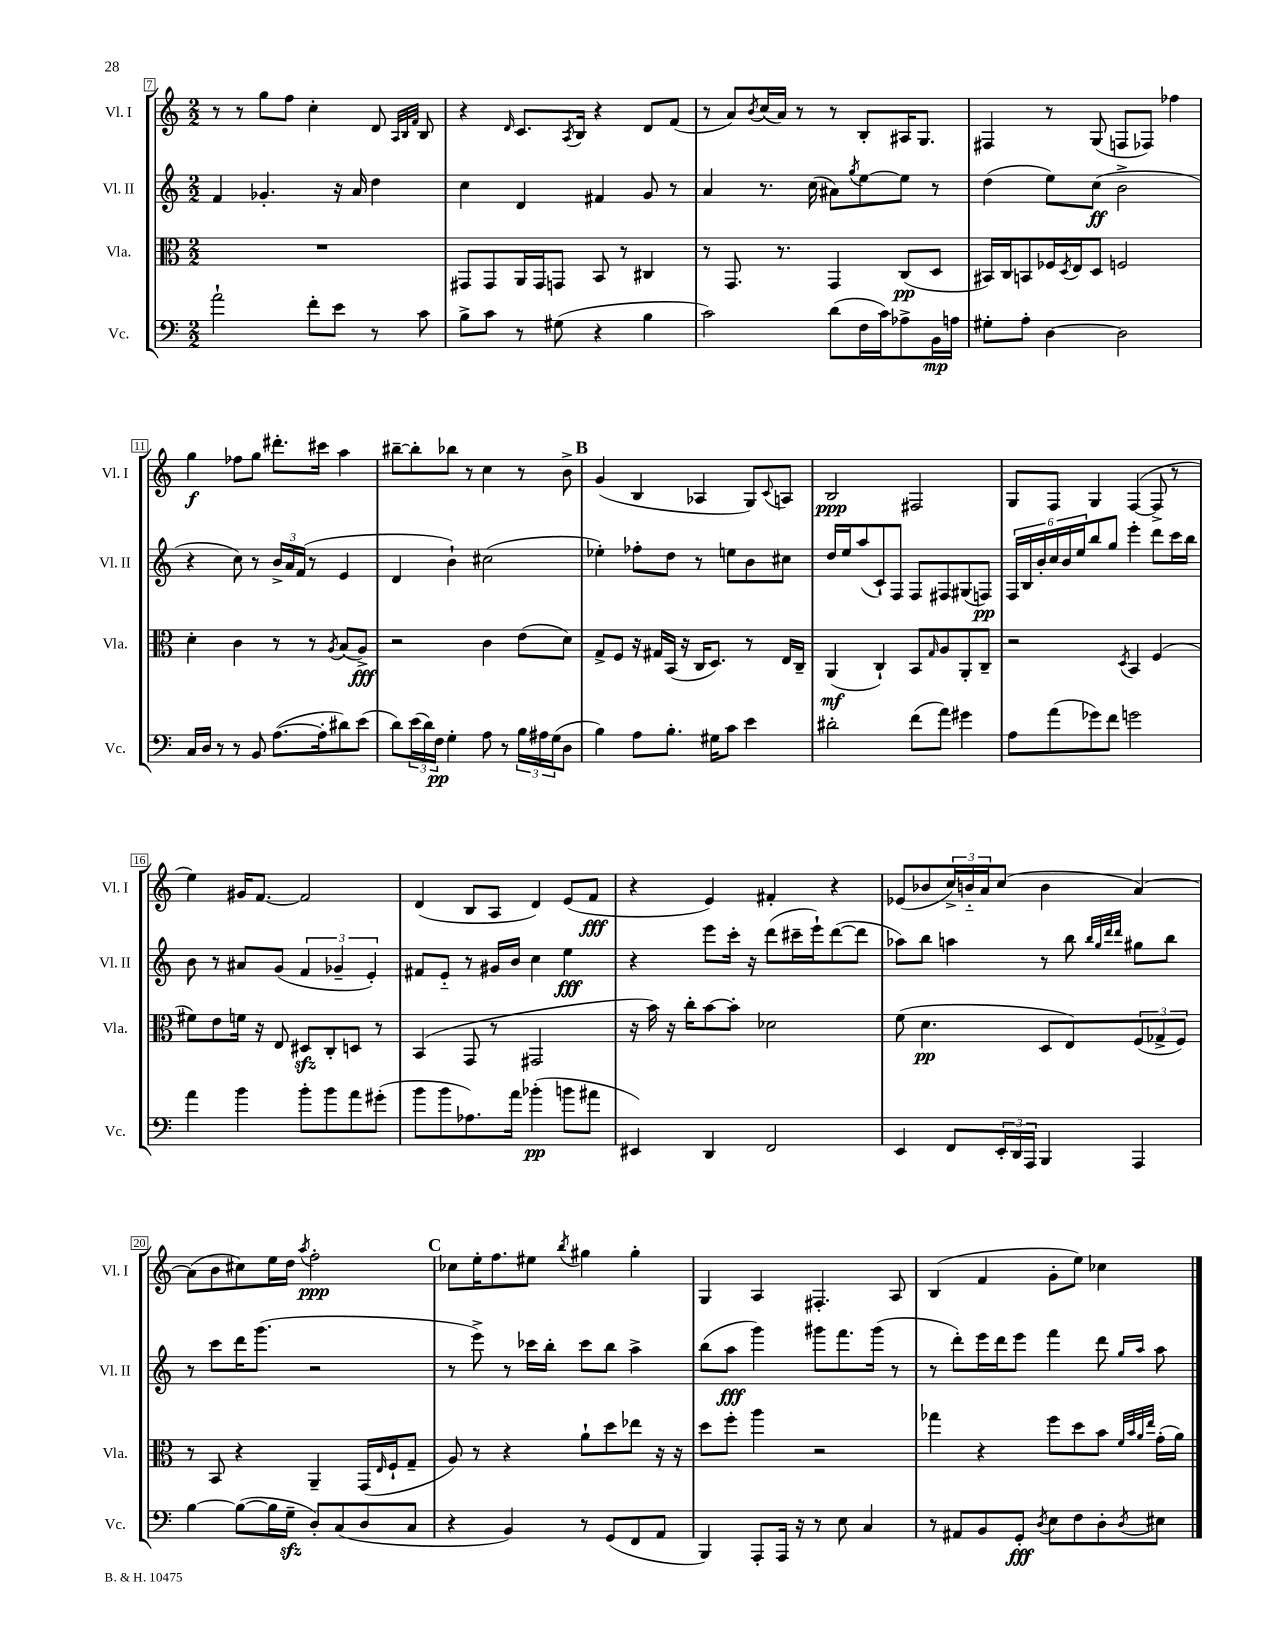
<<
\new StaffGroup <<
\new Staff = "s0" \with { instrumentName = "Vl. I" shortInstrumentName = "Vl. I" } {
    \clef treble \key c \major \numericTimeSignature \time 2/2
    r8 r8 g''8 f''8 c''4-. d'8 \grace { a32 b32 f'32 } b8 |
    r4 \grace { d'16 } c'8. \acciaccatura { a8 } b16 r4 d'8 f'8( |
    r8 a'8) \acciaccatura { b'8 } c''16( a'16) r8 r8 b8-. ais16 g8. |
    fis4 r8 g8( f8 fes8) fes''4 |
    g''4\f fes''8 g''8 dis'''8.-. cis'''16 a''4 |
    bis''8~-- bis''8-. bes''8 r8 c''4 r8 b'8-> |
    \mark \markup { \bold "B" } g'4( b4 aes4 g8) \appoggiatura { c'8 } a8 |
    b2\ppp fis2 |
    g8 f8 g4 f4~( f8-> r8 |
    e''4) gis'16 f'8.~ f'2 |
    d'4( b8 a8 d'4) e'8( f'8\fff |
    r4 e'4) fis'4-. r4 |
    ees'8( bes'8 \tuplet 3/2 { c''16->) b'16-_ a'16 } c''8( b'4 a'4~) |
    a'8( b'8 cis''8) e''16 d''16 \acciaccatura { a''8 } f''2-.\ppp |
    \mark \markup { \bold "C" } ces''8 e''16-. f''8. eis''8 \acciaccatura { b''8 } gis''4 gis''4-. |
    g4 a4 fis4.-. a8 |
    b4( f'4 g'8-. e''8) ces''4 \bar "|." |
}
\new Staff = "s1" \with { instrumentName = "Vl. II" shortInstrumentName = "Vl. II" } {
    \clef treble \key c \major \numericTimeSignature \time 2/2
    f'4 ges'4.-. r16 a'16 d''4 |
    c''4 d'4 fis'4 g'8 r8 |
    a'4 r8. c''16( ais'8) \acciaccatura { g''8 } e''8~ e''8 r8 |
    d''4( e''8) c''8\ff( b'2-> |
    r4 c''8) r8 \tuplet 3/2 { b'16-> a'16 f'16( } r8 e'4 |
    d'4 b'4-!) cis''2( |
    \mark \markup { \bold "B" } ees''4-.) fes''8-. d''8 r8 e''8 b'8 cis''8 |
    d''16 e''16 a''8( c'8-!) f8 f8 fis8 gis8( f8\pp) |
    \tuplet 6/4 { f16 b16 b'16-. c''16 b'16 e''16 } b''8 g''8 e'''4-. d'''8 c'''16 b''16 |
    b'8 r8 ais'8 g'8( \tuplet 3/2 { f'4 ges'4-- e'4-.) } |
    fis'8 e'8-_ r8 gis'16 b'16 c''4 e''4\fff |
    r4 e'''8 c'''16-. r16 d'''8( cis'''16-- e'''16-!) d'''8~( d'''8 |
    aes''8) b''8 a''4 r8 b''8 \grace { b''32 g''32 d'''32 d'''32 } gis''8 b''8 |
    r8 c'''8 d'''16 g'''8.( r2 |
    \mark \markup { \bold "C" } r8 e'''8->) r8 ces'''16 b''16-. ces'''8 b''8 a''4-> |
    b''8( a''8\fff g'''4) gis'''8 f'''8. gis'''16( r8 |
    r8 d'''8-.) e'''16 d'''16 e'''8 f'''4 d'''8 \grace { g''16 a''16 } a''8 \bar "|." |
}
\new Staff = "s2" \with { instrumentName = "Vla." shortInstrumentName = "Vla." } {
    \clef alto \key c \major \numericTimeSignature \time 2/2
    R1 |
    gis,8 gis,8 a,16 gis,16 g,8 b,8 r8 cis4 |
    r8 g,8. r8. g,4 c8\pp( d8 |
    bis,16) c16 b,8 fes16 \acciaccatura { d8 } e16 d8 f2 |
    d'4-. c'4 r8 r8 \acciaccatura { a8 } b8( a8->\fff) |
    r2 c'4 e'8( d'8) |
    \mark \markup { \bold "B" } g8-> f8 r16 gis16 b,16( r16 c16 d8.) r8 e16 c16-- |
    a,4\mf( c4-!) b,8 \grace { g16 } a8 a,8-. c8-- |
    r2 \acciaccatura { d8 } b,4 f4( |
    fis'8) e'8 f'16 r16 e8 dis8\sfz c8-. d8 r8 |
    b,4( g,8 r8 gis,2 |
    r16 b'16) r16 c''16-. b'8~ b'8-. des'2 |
    f'8( d'4.\pp d8 e8) \tuplet 3/2 { f8( ges8-> f8) } |
    r8 b,8 r4 a,4-- g,16( \grace { e16 } f16-! g8-- |
    \mark \markup { \bold "C" } a8) r8 r4 a'8-! d''8 ees''8 r16 r16 |
    d''8 f''8-. a''4 r2 |
    ges''4 r4 f''8 d''8 b'8 \grace { f'32 b'32 a'32 e''32 } g'16-.( a'16) \bar "|." |
}
\new Staff = "s3" \with { instrumentName = "Vc." shortInstrumentName = "Vc." } {
    \clef bass \key c \major \numericTimeSignature \time 2/2
    a'2-! f'8-. e'8 r8 c'8 |
    b8-> c'8 r8 gis8( r4 b4 |
    c'2) d'8( f16 c'16) aes8-> b,16\mp a16 |
    gis8-. a8-. d4~ d2 |
    c16 d16 r8 r8 b,8 a8.~( a16-. dis'8) e'8( |
    d'8) \tuplet 3/2 { e'16( d'16) f16\pp } g4-. a8 r8 \tuplet 3/2 { b16 ais16 g16( } d8 |
    \mark \markup { \bold "B" } b4) a8 b8.-. gis16 c'8 e'4 |
    dis'2-. f'8( a'8) gis'4 |
    a8 a'8( ges'8) f'8 g'2 |
    a'4 b'4 b'8-. b'8 a'8 gis'8-.( |
    b'8 b'8 aes8.) a'16 bes'4-.\pp( b'8 ais'8 |
    eis,4) d,4 f,2 |
    e,4 f,8 \tuplet 3/2 { e,16-. d,16 a,,16 } b,,4 a,,4 |
    b4~ b8~( b16 g16--\sfz d8-.) c8( d8 c8 |
    \mark \markup { \bold "C" } r4 b,4) r8 g,8( f,8 a,8 |
    b,,4) a,,8-. a,,16 r16 r8 e8 c4 |
    r8 ais,8 b,8 g,8-.\fff \acciaccatura { d8 } e8 f8 d8-. \acciaccatura { d8 } eis8 \bar "|." |
}
>>
>>
\layout { \context { \Score currentBarNumber = #7 \override BarNumber.stencil = #(make-stencil-boxer 0.1 0.3 ly:text-interface::print) } }
